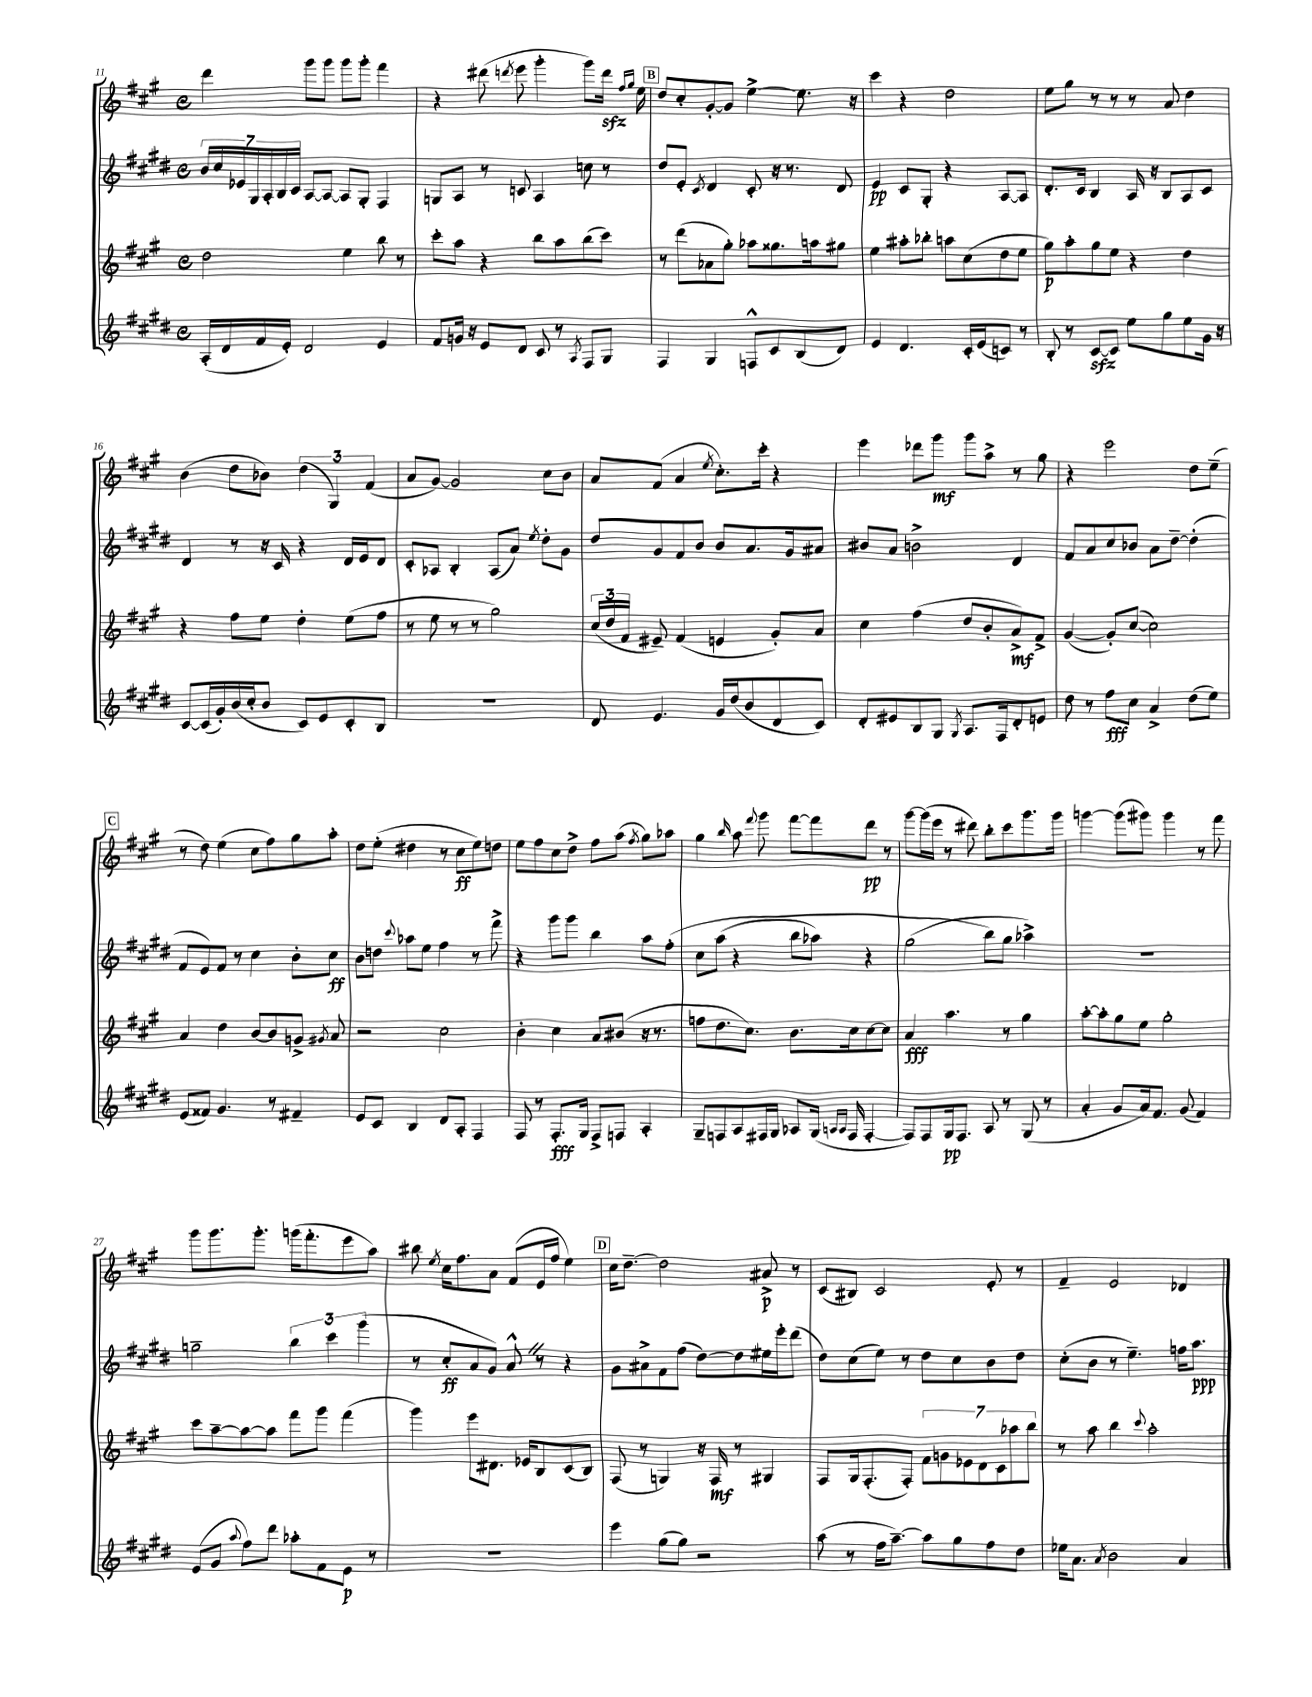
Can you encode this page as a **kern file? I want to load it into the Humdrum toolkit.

**kern	**kern	**kern	**kern
*staff4	*staff3	*staff2	*staff1
*clefG2	*clefG2	*clefG2	*clefG2
*k[f#c#g#d#]	*k[f#c#g#]	*k[f#c#g#d#]	*k[f#c#g#]
*M4/4	*M4/4	*M4/4	*M4/4
*met(c)	*met(c)	*met(c)	*met(c)
(16A'	2dd	28b	4ddd
.	.	28cc#	.
16d#	.	.	.
.	.	28e-	.
.	.	28G#	.
16f#	.	.	.
.	.	28A'	.
.	.	28B	.
16e')	.	.	.
.	.	28c#	.
2d#	.	[8A	8ggg#
.	.	8A_	8ggg#
.	4ee	8A]	8ggg#
.	.	8G#'	8ggg#'
4e	8bb	4F#	4fff#
.	8r	.	.
=	=	=	=
8f#	8ccc#'	8G	4r
16g	8aa	8A	.
16r	.	.	.
8e	4r	8r	(8ddd#
.	.	.	8qddd
8d#	.	8c	8eee
8c#	8bb	4A	4ggg#'
8r	8aa	.	.
8qA	.	.	.
8F#	(8bb	8cc	8ggg#)
8G#	8ccc#)	8r	16ddd
.	.	.	16qqff#
.	.	.	16qqgg#
.	.	.	16ee
=	=	=	=
4F#	8r	8dd#	8dd
.	(8ddd	8e'	8cc#'
.	.	8qc#	.
4G#	8a-	4d#	[8g#'
.	8gg#')	.	8g#]
8F^^	8aa-	8c#'	[4ee^
8c#	8.gg##	16r	.
.	.	8.r	.
(8B	.	.	8.ee]
.	16aa	.	.
8d#)	8gg#	8d#	.
.	.	.	16r
=	=	=	=
4e	4ee	4e	4ccc#
4.d#	8aa#'	8c#	4r
.	8bb-'	8G#'	.
.	8aa	4r	2dd
16c#'	(8cc#	.	.
(16e	.	.	.
8c)	8dd	[8A	.
8r	8ee	8A]	.
=	=	=	=
8B'	8gg#)	8.d#'	8ee
8r	8aa'	.	8gg#
.	.	16c#	.
[8c#	8gg#	4B	8r
8c#]	8ee	.	8r
8ee	4r	16A	8r
.	.	16r	.
8gg#	.	8B	8a
8ee	4dd	8A	4dd
16g#	.	8c#	.
16r	.	.	.
=	=	=	=
[8c#	4r	4d#	(4b
(16c#]	.	.	.
16g#')	.	.	.
(16b	8ff#	8r	8dd
16cc#'	.	.	.
8b	8ee	16r	8b-)
.	.	16c#	.
8c#)	4dd'	4r	(6dd
8e	.	.	.
.	.	.	6G#)
8c#'	(8ee	16d#	.
.	.	16e	.
.	.	.	(6f#
8B	8ff#	8d#	.
=	=	=	=
1r	8r	8c#'	8a
.	8ee	8A-	[8g#)
.	8r	4B'	2g#]
.	8r	.	.
.	2gg#)	(8A-	.
.	.	8a)	.
.	.	8qee	.
.	.	8dd#'	8cc#
.	.	8g#	8b
=	=	=	=
8d#	(24cc#	8dd#	8a
.	24dd	.	.
.	24f#	.	.
4.e	8e#~)	8g#	(8f#
.	(4f#	8f#	4a
.	.	8b	.
.	.	.	8qee
16g#	4e	8b	8.cc#')
(16dd#	.	.	.
8b	.	8.a	.
.	.	.	16ccc#'
8d#	8g#')	.	4r
.	.	16g#	.
8c#)	8a	8a#	.
=	=	=	=
8d#'	4cc#	8b#	4eee
8e#	.	8a	.
8B	(4ff#	2b^	8ddd-
8G#	.	.	8ggg#
8qG#	.	.	.
8.A	8dd	.	8ggg#
.	8b'	.	8aa^
16F#	.	.	.
8d#'	8a^)	4d#	8r
8e	8f#^	.	8gg#
=	=	=	=
8dd#	([4g#	8f#	4r
8r	.	8a	.
8ff#	8g#'])	8cc#	2eee
8cc#	([8cc#	8b-	.
4a^	2cc#])	8a	.
.	.	[8dd#~	.
(8dd#	.	(4dd#']	8dd
8ee)	.	.	(8ee~
=	=	=	=
(8e	4a	8f#	8r
8f##)	.	8e)	8dd)
4.g#	4dd	8f#	(4ee
.	.	8r	.
.	[8b	4cc#	8cc#
8r	8b]	.	8ff#)
4f#~	8g^	8b'	8gg#
.	8qg#	.	.
.	8a	8cc#	8aa'
=	=	=	=
8e	2r	8b	8dd
8c#	.	8dd	(8ee'
.	.	8qqccc#	.
4B	.	8aa-	4dd#
.	.	8ee	.
8d#	2cc#	4ff#	8r
8A'	.	.	8cc#
4F#	.	8r	8ee)
.	.	8fff#^	8dd
=	=	=	=
8F#	4b'	4r	8ee
8r	.	.	8ff#
8.F#'	4cc#	8ggg#	8cc#
.	.	8ggg#	8dd^
16G#	.	.	.
8F#^	8a	4bb	8ff#
8F	(8b#	.	(8aa
.	.	.	8qff#
4A'	16r	8aa	8gg#)
.	8.r	.	.
.	.	&(8ff#'	8aa-
=	=	=	=
8G#~	8ff	8cc#	4gg#
8F	8.dd	(8aa	.
.	.	.	16qqbb
8A	.	4r	8aa
.	8.cc#)	.	.
.	.	.	8qqfff#
16F#	.	.	8ggg#
16G#	.	.	.
8A-	8.b	8bb	[8fff#
(16G#	.	8aa-)	8fff#]
16qqA	.	.	.
16qqA	.	.	.
16F#	16cc#	.	.
[4F#'	[8cc#	4r	8ddd
.	8cc#]	.	8r
=	=	=	=
8F#])	4a	(2gg#	[8ggg#
8F#	.	.	(16ggg#]
.	.	.	16eee
16G#	4.aa	.	8r
8.F#	.	.	.
.	.	.	8ddd#)
8A	.	8bb&)	8bb'
8r	8r	8gg#	8ccc#
(8G#	4gg#	4aa-^)	8.ggg#
8r	.	.	.
.	.	.	16ggg#
=	=	=	=
4a'	[8aa'	1r	[4ggg
.	8aa']	.	.
8g#	8gg#	.	(8ggg]
16a)	8ee	.	8ggg#)
8.f#	.	.	.
.	2gg#'	.	4ggg#
(8g#	.	.	.
4f#)	.	.	8r
.	.	.	8fff#
=	=	=	=
(8e	8ccc#	2gg~	8ggg#
8g#	[8aa~	.	8.ggg#
8qqaa	.	.	.
8ff#)	8aa_	.	.
.	.	.	8.ggg#'
8ddd#	8aa]	.	.
8aa-'	8fff#	6bb	(16ggg
.	.	.	8.fff#'
8f#	8ggg#	.	.
.	.	6ccc#	.
8e	(4fff#	.	8eee
.	.	(6ggg#	.
8r	.	.	8aa)
=	=	=	=
1r	4ggg#)	8r	8bb#
.	.	.	8qee
.	.	8cc#'	16cc#
.	.	.	8.ff#
.	8eee	8a	.
.	8.d#	8g#)	8a
.	.	8a^^	(8f#
.	16e-	.	.
.	8B	8r	16e
.	.	.	16ff#
.	(8c#	4r	4ee)
.	8B)	.	.
=	=	=	=
4eee	(8F#	8g#	16cc#
.	.	.	[8.dd~
.	8r	8a#^	.
(8gg#	4G)	8f#	2dd]
8gg#)	.	(8ff#	.
2r	16r	[8dd#)	.
.	16F#	.	.
.	8r	8dd#]	.
.	4G#	16ee#	8a#^
.	.	16eee'	.
.	.	(8ddd#	8r
=	=	=	=
(8aa	8F#	8dd#)	(8c#
8r	16G#	(8cc#	8B#)
.	(8.F#'	.	.
16ff#	.	8ee)	2c#
[8.aa~)	.	.	.
.	8F#')	8r	.
8aa]	14f#	8dd#	.
.	14g	.	.
8gg#	.	8cc#	.
.	14e-	.	.
.	14d	.	.
8ff#	.	8b	8e'
.	14c#	.	.
.	14aa-	.	.
8dd#	.	8dd#	8r
.	14bb	.	.
=	=	=	=
16ee-	8r	(8cc#'	4f#~
8.a	.	.	.
.	8aa	8b	.
8qa	.	.	.
2b	4bb	8r	2e
.	.	4.ee~)	.
.	8qqccc#	.	.
.	2aa'	.	.
4a	.	16ff	4d-
.	.	8.aa	.
==	==	==	==
*-	*-	*-	*-
